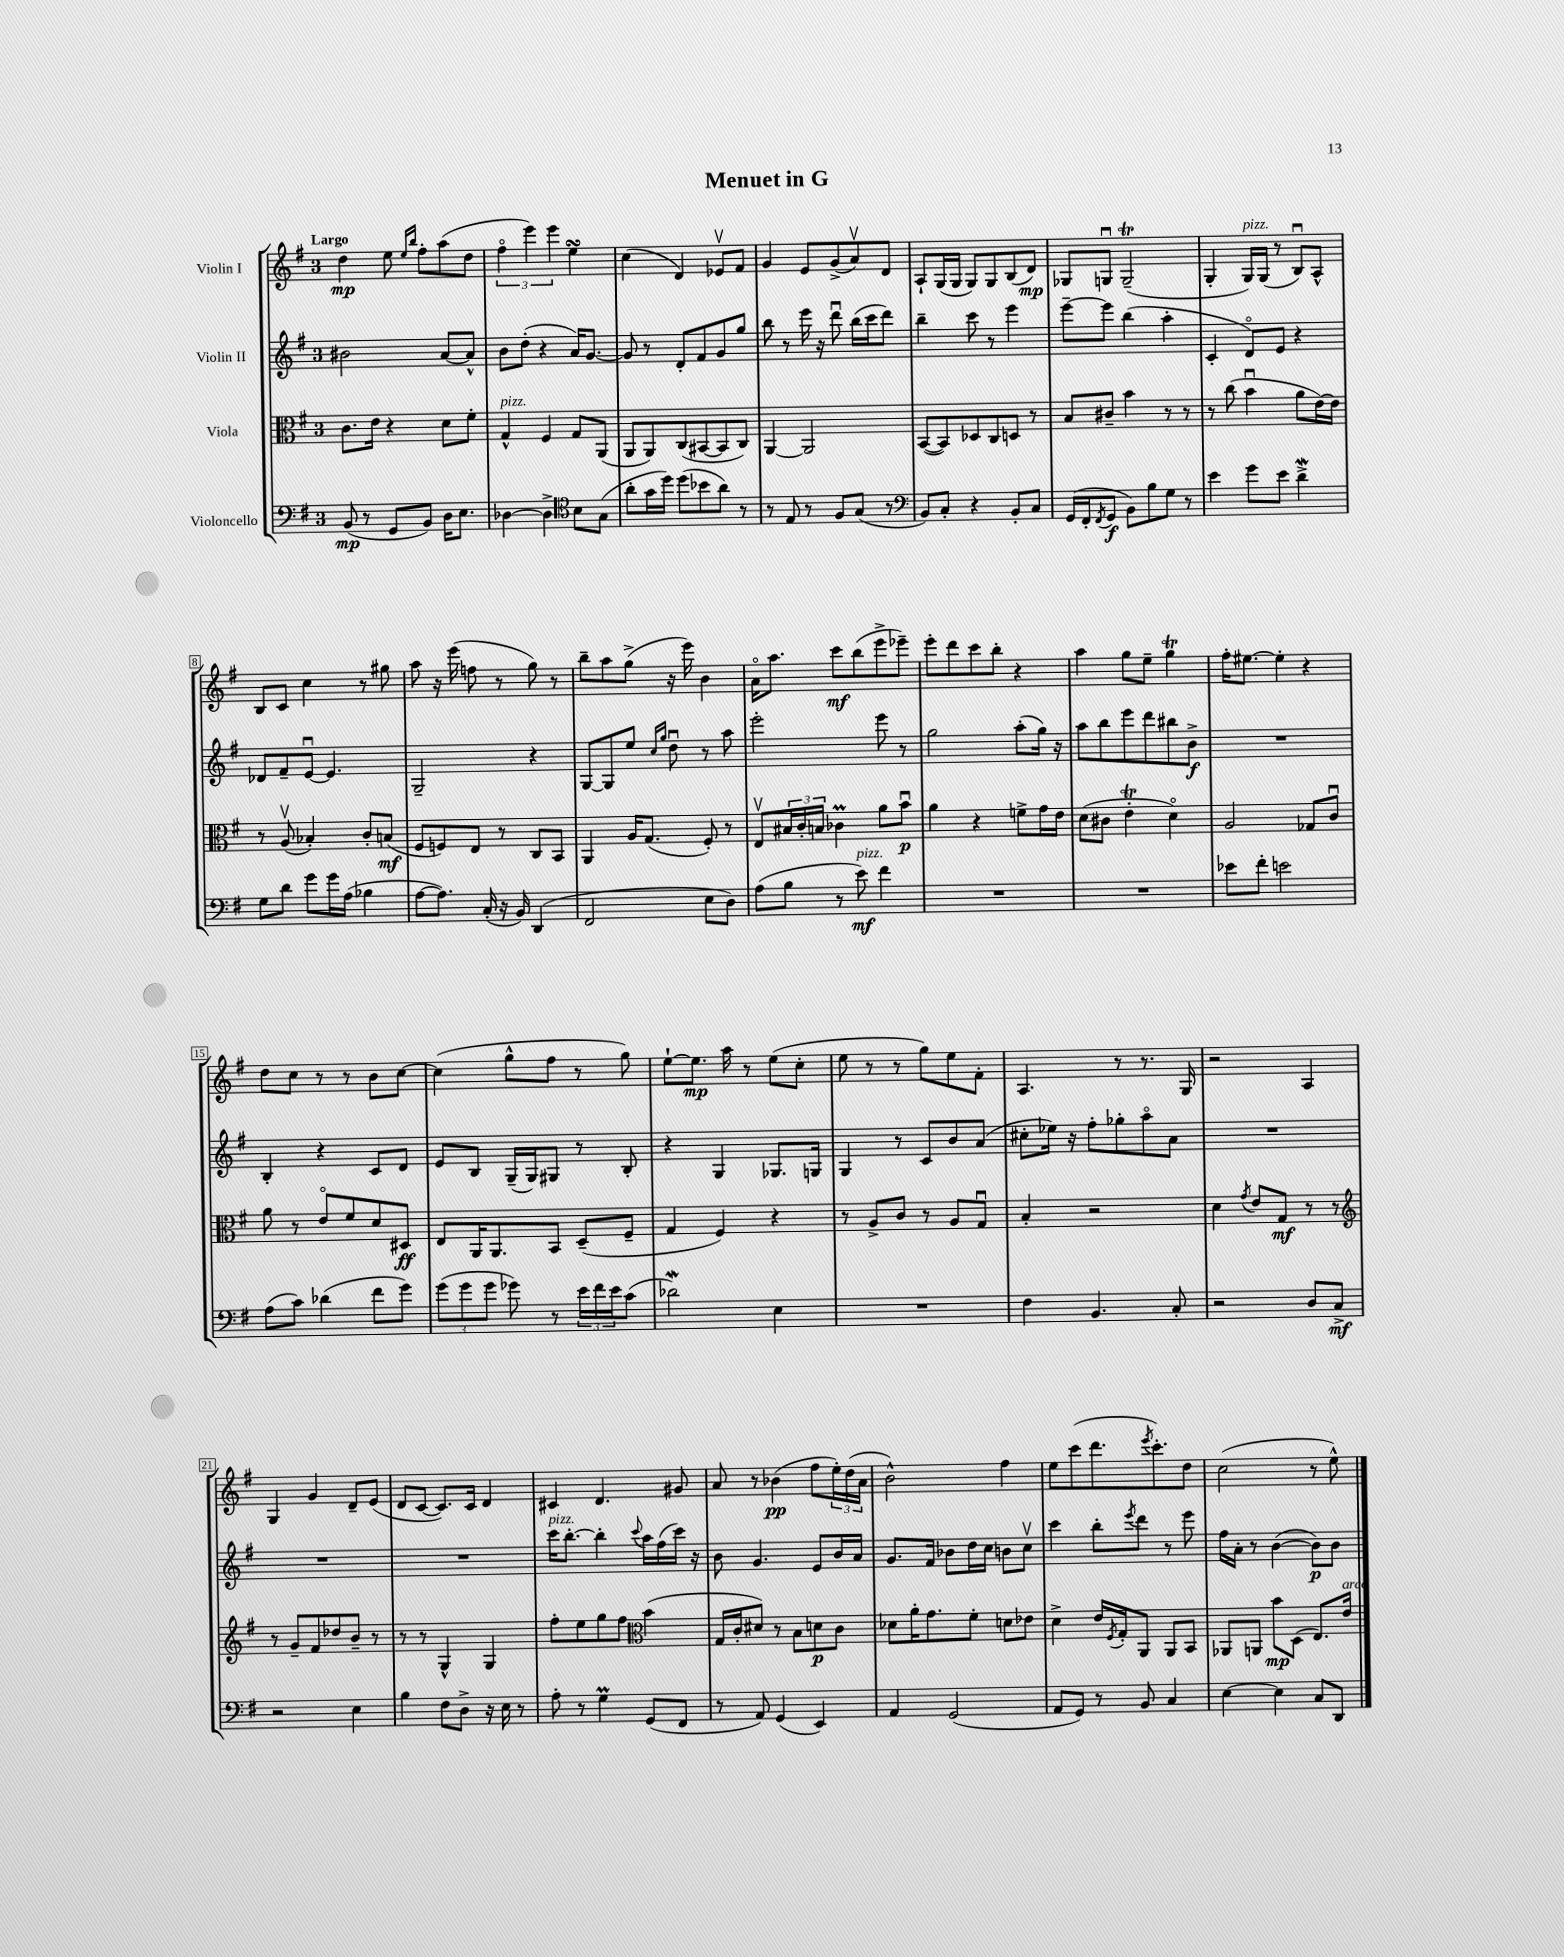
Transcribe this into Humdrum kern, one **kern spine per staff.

**kern	**kern	**kern	**kern
*staff4	*staff3	*staff2	*staff1
*clefF4	*clefC3	*clefG2	*clefG2
*k[f#]	*k[f#]	*k[f#]	*k[f#]
*M3/4	*M3/4	*M3/4	*M3/4
(8BB	8.c	2b#	4dd
8r	.	.	.
.	16e	.	.
8GG	4r	.	8ee
.	.	.	16qqee
.	.	.	16qqbb
8BB)	.	.	8ff#'
16D	8d	[8a	(8aa
8.E	.	.	.
.	8f#'	8a^^]	8dd
=	=	=	=
[4D-	4G^^	8b	6ff#o
.	.	(8dd'	.
.	.	.	6eee)
4D-^]	4F#	4r	.
.	.	.	6eee
*clefC4	*	*	*
8B	8G	16a)	4ee
.	.	[8.g	.
(8G	(8AA	.	.
=	=	=	=
8a'	8AA	8g]	(4cc
16g	8AA)	8r	.
16dd)	.	.	.
(8dd	(8C	8d'	4d)
8b-	[8BB#	8f#	.
8a)	8BB#]	8g	8e-v
8r	8C)	8gg	8f#
=	=	=	=
8r	[4AA	8bb	4g
8E	.	8r	.
8r	2AA]	16eee	8e
.	.	16r	.
8F#	.	8dddu	(8g^
(8G	.	(16bb	8av)
.	.	16ccc	.
8r	.	8ddd)	8d
=	=	=	=
*clefF4	*	*	*
8BB)	([8BB	4bb~	8A`
8C'	8BB])	.	(16G
.	.	.	16G
4r	8D-	8ccc	8G)
.	8C	8r	8G
8BB'	8D	4eee	(8B
8C	8r	.	8d)
=	=	=	=
(16GG	8B	[8eee~	8G-
16FF#'	.	.	.
8qFF#	.	.	.
8GG	8c#~	8eee]	8Gu
8BB)	4b	(4bb	(2G~
8B	.	.	.
8G	8r	4aa'	.
8r	8r	.	.
=	=	=	=
4e	8r	4c'	4G'
.	(8cc	.	.
8g	4bu	8do)	16G)
.	.	.	(16G
8e	.	8e	8r
4d^	8a	4r	8Bu)
.	[16e)	.	8A^^
.	16e]	.	.
=	=	=	=
8G	8r	8d-	8B
8d	(8Av	8f#~	8c
8g	4B-')	[8eu	4cc
16g	.	4.e]	.
(16A	.	.	.
4B-	8c'	.	8r
.	(8B	.	8gg#
=	=	=	=
[8A	8F#	2G~	8aa
8.A])	8F)	.	16r
.	.	.	(16eee
.	8E	.	8ff
(16C'	.	.	.
16r	8r	.	8r
16BB)	.	.	.
(4DD	8C	4r	8gg)
.	8BB	.	8r
=	=	=	=
2FF#	4AA	[8G	8bb~
.	.	8G]	8aa
.	16A	8ee	(8gg^
.	(8.G	.	.
.	.	16qqcc	.
.	.	16qqgg	.
.	.	8ddu	16r
.	.	.	16eee)
8E	8F#')	8r	4b
8D)	8r	8aa	.
=	=	=	=
(8A	8Ev	2eee'	16ao
.	.	.	8.aa
8B	24B#	.	.
.	24c'	.	.
.	24B	.	.
8r	4c-	.	8ccc
8e)	.	.	(8bb
4f#	8a	8eee	8eee^
.	8bu	8r	8eee-~)
=	=	=	=
2.r	4a	2gg	8eee'
.	.	.	8ddd
.	4r	.	8ccc
.	.	.	8bb'
.	8f^	(8aa'	4r
.	16g	16gg)	.
.	16e	16r	.
=	=	=	=
2.r	(8d	8aa	4aa
.	8c#	8bb	.
.	4e'	8eee	8gg
.	.	8ddd	8ee~
.	4do)	8bb#	4gg
.	.	8b^	.
=	=	=	=
8e-	2A	2.r	16ff#'
.	.	.	[8.ee#
8f#'	.	.	.
2e	.	.	4ee#']
.	8G-	.	4r
.	8cu	.	.
=	=	=	=
(8A	8a	4B'	8dd
8c)	8r	.	8cc
(4d-	8eo	4r	8r
.	8f#	.	8r
8f#	8d	8c	8b
8g)	8D#	8d	[8cc
=	=	=	=
(12g	8E	8e	(4cc]
12g	.	.	.
.	16AA	8B	.
12g	.	.	.
.	8.AA	.	.
8g-)	.	(16G~	8gg^^
.	.	16G)	.
8r	8BB	8G#	8ff#
24e	(8D~	8r	8r
24f#	.	.	.
24e	.	.	.
(8c	8F#~	8B'	8gg)
=	=	=	=
2d-)	4G	4r	[8ee`
.	.	.	8.ee]
.	4F#)	4G	.
.	.	.	16aa
.	.	.	8r
4E	4r	8.G-	(8ee
.	.	.	8cc'
.	.	16G	.
=	=	=	=
2.r	8r	4G	8ee
.	8A^	.	8r
.	8c	8r	8r
.	8r	8c	8gg)
.	8A	8b	8ee
.	8Gu	(8a	8f#'
=	=	=	=
4F#	4B'	8cc#'	4.A
.	.	16ee-)	.
.	.	16r	.
4.BB	2r	8ff#'	.
.	.	8gg-'	8r
.	.	8aao	8.r
8C'	.	8a	.
.	.	.	16G
=	=	=	=
2r	4d	2.r	2r
.	8qg	.	.
.	8e	.	.
.	8G	.	.
8D	8r	.	4A
8C^	8r	.	.
=	=	=	=
*	*clefG2	*	*
2r	8r	2.r	4G
.	8g~	.	.
.	8f#	.	4g
.	8dd-	.	.
4E	8b~	.	8d~
.	8r	.	(8e
=	=	=	=
4B	8r	2.r	8d
.	8r	.	[8c
8F#	4G^^	.	8.c])
8D^	.	.	.
.	.	.	16c
16r	4G	.	4d
16E	.	.	.
8r	.	.	.
=	=	=	=
8A'	8ff#'	16ccc	4c#
.	.	[8.bb'	.
8r	8ee	.	.
4G	8gg	4bb']	4.d
.	8ff#	.	.
*	*clefC3	*	*
.	.	8qqccc	.
(8GG	(4b	16aa	.
.	.	(16ff#	.
8FF#	.	16ccc)	8g#
.	.	16r	.
=	=	=	=
8r	16G	8b	8a
.	16c'	.	.
8AA)	8d#)	4.g	8r
(4GG	8r	.	(4b-
.	8B	.	.
4EE)	8d	8e	8ff#
.	8c	16b	24ee')
.	.	.	(24dd
.	.	16a	.
.	.	.	24a
=	=	=	=
4AA	8d-	8.g	2b^^)
.	16a'	.	.
.	8.g	16f#	.
(2GG	.	8b-	.
.	8f#'	16dd	.
.	.	16cc	.
.	8d	8b	4ff#
.	8e-	8ccv	.
=	=	=	=
8AA	4d^	4ccc	8ee
8GG)	.	.	(8ccc
8r	16e	8bb'	8.ddd
.	8qF#	.	.
.	16G'	.	.
.	.	8qeee	.
8BB	8AA	8ddd	.
.	.	.	8qeee
.	.	.	8.ccc')
4C	8AA	8r	.
.	8BB	8eee	8dd
=	=	=	=
[4E	8AA-	16ff#	(2cc
.	.	16a'	.
.	8AA	8r	.
4E]	8b	([4b	.
.	(8D	.	.
8C	8.E)	8b])	8r
8DD	.	8b	8ee^^)
.	16e	.	.
==	==	==	==
*-	*-	*-	*-
